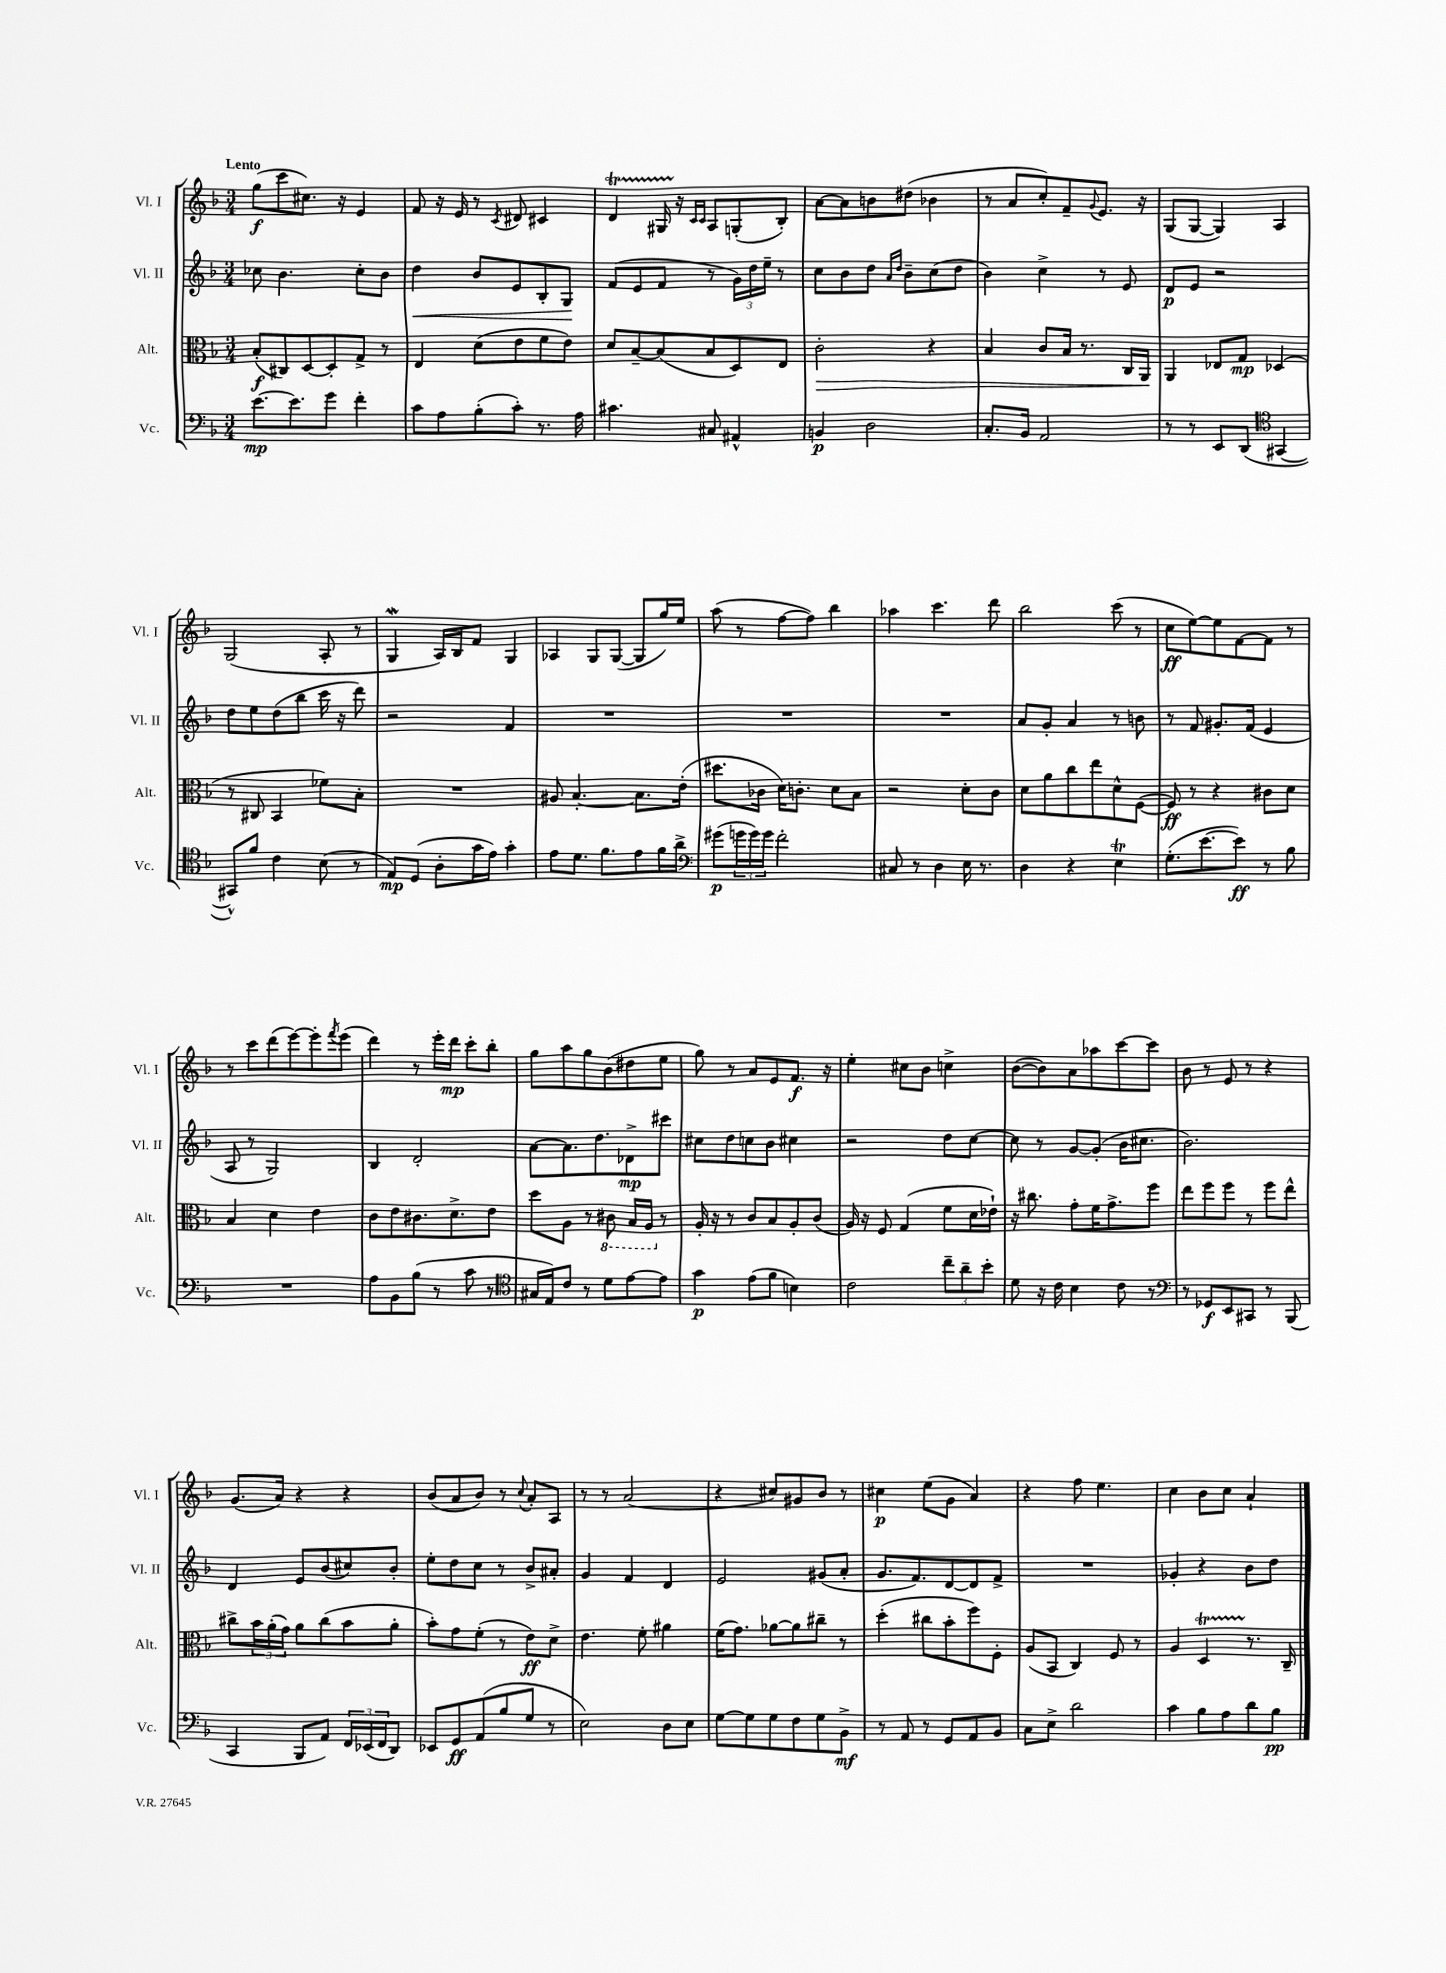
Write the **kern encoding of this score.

**kern	**dynam	**kern	**dynam	**kern	**dynam	**kern	**dynam
*part4	*part4	*part3	*part3	*part2	*part2	*part1	*part1
*staff4	*staff4	*staff3	*staff3	*staff2	*staff2	*staff1	*staff1
*I"Vc.	*	*I"Alt.	*	*I"Vl. II	*	*I"Vl. I	*
*I'Vc.	*	*I'Alt.	*	*I'Vl. II	*	*I'Vl. I	*
*clefF4	*	*clefC3	*	*clefG2	*	*clefG2	*
*k[b-]	*	*k[b-]	*	*k[b-]	*	*k[b-]	*
*M3/4	*	*M3/4	*	*M3/4	*	*M3/4	*
=1	=1	=1	=1	=1	=1	=1	=1
!	!	!	!	!	!	!LO:TX:a:B:t=Lento	!
[8.e\L	mp	(8B-'/L	f	8cc-X\	.	(8gg\L	f
.	.	8C#X/)	.	4.b-\	.	8ccc\	.
8.e\]	.	.	.	.	.	.	.
.	.	[8D/	.	.	.	8.cc#X\J)	.
8g\J	.	8D'/]	.	.	.	.	.
.	.	.	.	.	.	16r	.
4f'\	.	8G^/J	.	8cc-'\L	.	4e/	.
.	.	8r	.	8b-\J	.	.	.
=2	=2	=2	=2	=2	=2	=2	=2
!	!	!	!	!	!LO:HP:b	!	!
8c\L	.	4E/	.	4dd\	<	8f/	.
8A\	.	.	.	.	.	16r	.
.	.	.	.	.	.	16e/	.
(8B-'\	.	(8d\L	.	8b-/L	.	8r	.
.	.	.	.	.	.	8qc/	.
8c'\J)	.	8e\	.	8e/	.	8d#X/	.
8.r	.	8f\	.	8B-'/	.	4c#X/	.
.	.	8e\J)	.	8G/J	.	.	.
16A\	.	.	.	.	.	.	.
.	.	.	.	.	[	.	.
=3	=3	=3	=3	=3	=3	=3	=3
4.c#X\	.	8d/L	.	(8f/L	.	4dT/	.
.	.	[8B-~/	.	8e/	.	.	.
.	.	(8B-/]	.	8f/J	.	16G#XTTT/	.
.	.	.	.	.	.	16r	.
.	.	.	.	.	.	16qqc/LL	.
.	.	.	.	.	.	16qqc/JJ	.
8C#X/	.	8B-/	.	8r	.	8A/L	.
4AA#X^^/	.	8D/)	.	24g\LL)	.	(8Gn'/	.
.	.	.	.	24dd\	.	.	.
.	.	.	.	24ee~\JJ	.	.	.
.	.	8E/J	.	8r	.	8B-'/J)	.
=4	=4	=4	=4	=4	=4	=4	=4
!	!	!	!LO:HP:b	!	!	!	!
4BBn/	p	2c'\	>	8cc\L	.	[8a\L	.
.	.	.	.	8b-\	.	8a\]	.
2D\	.	.	.	8dd\J	.	8bn\	.
.	.	.	.	16qqa/LL	.	.	.
.	.	.	.	16qqdd/JJ	.	.	.
.	.	.	.	8b-~\L	.	(8dd#X\J	.
.	.	4r	.	(8cc\	.	4b-X\	.
.	.	.	.	8dd\J	.	.	.
=5	=5	=5	=5	=5	=5	=5	=5
8.C'/L	.	4B-/	.	4b-\)	.	8r	.
.	.	.	.	.	.	8a/L	.
16BB-/Jk	.	.	.	.	.	.	.
2AA/	.	8c/L	.	4cc^\	.	8cc'/)	.
.	.	16B-/Jk	.	.	.	8f~/	.
.	.	8.r	.	.	.	.	.
.	.	.	.	.	.	8qqg/	.
.	.	.	.	8r	.	8.e/J	.
.	.	16C/LL	.	8e/	.	.	.
.	.	16AA/JJ	.	.	.	16r	.
.	.	.	]	.	.	.	.
=6	=6	=6	=6	=6	=6	=6	=6
8r	.	4AA/	.	8d/L	p	(8G/L	.
8r	.	.	.	8e/J	.	[8G/J	.
8EE/L	.	8E-X/L	.	2r	.	4G/])	.
(8DD/J	.	8G/J	mp	.	.	.	.
*clefC4	*	*	*	*	*	*	*
[4GG#X/	.	(4D-X/	.	.	.	4A/	.
!!LO:LB:g=z
=7	=7	=7	=7	=7	=7	=7	=7
8GG#X^^/L])	.	8r	.	8dd\L	.	(2G/	.
8f/J	.	8C#X/	.	8ee\	.	.	.
4c\	.	4BB-/	.	(8dd\	.	.	.
.	.	.	.	8bb-\J	.	.	.
(8B-\	.	8f-X\L)	.	16ccc\	.	8A'/	.
.	.	.	.	16r	.	.	.
8r	.	8B-'\J	.	8ddd\)	.	8r	.
=8	=8	=8	=8	=8	=8	=8	=8
8E/L)	mp	2.r	.	2r	.	4GW/	.
(8D/J	.	.	.	.	.	.	.
8A'\L	.	.	.	.	.	16A/LL)	.
.	.	.	.	.	.	16B-/J	.
16g\L	.	.	.	.	.	8f/J	.
16e\JJ)	.	.	.	.	.	.	.
4g'\	.	.	.	4f/	.	4G/	.
=9	=9	=9	=9	=9	=9	=9	=9
8e\L	.	8A#X/	.	2.r	.	4A-X/	.
8.d\J	.	[4.B-'/	.	.	.	.	.
.	.	.	.	.	.	8G/L	.
8.f\L	.	.	.	.	.	.	.
.	.	.	.	.	.	([8G/J	.
8e\	.	8.B-\L]	.	.	.	8G/L]	.
16f\L	.	.	.	.	.	16gg/L)	.
16a^\JJ	.	(16e'\Jk	.	.	.	16ee/JJ	.
=10	=10	=10	=10	=10	=10	=10	=10
*clefF4	*	*	*	*	*	*	*
(8g#X\L	p	8.dd#X\L	.	2.r	.	(8aa\	.
24gn\L	.	.	.	.	.	8r	.
24g\)	.	.	.	.	.	.	.
.	.	16c-X\Jk	.	.	.	.	.
24g\JJ	.	.	.	.	.	.	.
2f'\	.	16d\KL)	.	.	.	[8ff\L	.
.	.	8.cn'\J	.	.	.	.	.
.	.	.	.	.	.	8ff\J])	.
.	.	8d\L	.	.	.	4bb-\	.
.	.	8B-\J	.	.	.	.	.
=11	=11	=11	=11	=11	=11	=11	=11
8C#X/	.	2r	.	2.r	.	4aa-X\	.
8r	.	.	.	.	.	.	.
4D\	.	.	.	.	.	4.ccc\	.
16E\	.	8d'\L	.	.	.	.	.
8.r	.	.	.	.	.	.	.
.	.	8c\J	.	.	.	8ddd\	.
=12	=12	=12	=12	=12	=12	=12	=12
4D\	.	8d\L	.	8a/L	.	2bb-\	.
.	.	8a\	.	8g'/J	.	.	.
4r	.	8cc\	.	4a/	.	.	.
.	.	8ee\	.	.	.	.	.
4Et\	.	8d^^\	.	8r	.	(8ccc\	.
.	.	([8F\J	.	8bn\	.	8r	.
=13	=13	=13	=13	=13	=13	=13	=13
(8.G'\L	.	8F/])	ff	8r	.	8cc\L	ff
.	.	8r	.	8f/	.	[8ee\)	.
[8.e\	.	.	.	.	.	.	.
.	.	4r	.	8.g#X'/L	.	8ee\]	.
8e\J])	ff	.	.	.	.	[8f\	.
.	.	.	.	(16f/Jk	.	.	.
8r	.	8c#X\L	.	4e/	.	8f\J]	.
8B-\	.	8d\J	.	.	.	8r	.
!!LO:LB:g=z
=14	=14	=14	=14	=14	=14	=14	=14
2.r	.	4B-/	.	8A/	.	8r	.
.	.	.	.	8r	.	8ccc\L	.
.	.	4d\	.	2G/)	.	(8ddd\	.
.	.	.	.	.	.	[8eee\)	.
.	.	4e\	.	.	.	8eee'\]	.
.	.	.	.	.	.	8qfff/	.
.	.	.	.	.	.	(8eee\J	.
=15	=15	=15	=15	=15	=15	=15	=15
8A\L	.	8c\L	.	4B-/	.	4ddd\)	.
8BB-\	.	8e\	.	.	.	.	.
(8B-\J	.	8.c#X\	.	2d'/	.	8r	.
8r	.	.	.	.	.	16eee'\LL	.
.	.	8.d^\	.	.	.	16ddd\JJ	mp
8c\	.	.	.	.	.	8ccc'\L	.
8r	.	8e\J	.	.	.	8bb-'\J	.
=16	=16	=16	=16	=16	=16	=16	=16
*clefC4	*	*	*	*	*	*	*
16G#X/LL	.	8dd\L	.	[8a\L	.	8gg\L	.
16E/J)	.	.	.	.	.	.	.
8c/J	.	8A\J	.	8.a\]	.	8aa\	.
8r	.	8r	.	.	.	8gg\	.
.	.	.	.	8.dd\	.	.	.
*	*	*8ba	*	*	*	*	*
8d\L	.	8C#X\	.	.	.	(8b-\	.
[8e\	.	16BB-/LL	.	8d-X^\	mp	8dd#X\	.
.	.	16AA/JJ	.	.	.	.	.
*	*	*X8ba	*	*	*	*	*
8e\J]	.	8r	.	8ccc#X\J	.	8ee\J	.
=17	=17	=17	=17	=17	=17	=17	=17
4g\	p	16A'/	.	8cc#X\L	.	8gg\)	.
.	.	16r	.	.	.	.	.
.	.	8r	.	8dd\	.	8r	.
(8e\L	.	8c/L	.	8ccn\	.	8a/L	.
8f\J	.	8B-/	.	8b-\J	.	8e/	.
4Bn\)	.	8A'/	.	4cc#X\	.	8.f/J	f
.	.	(8c/J	.	.	.	.	.
.	.	.	.	.	.	16r	.
=18	=18	=18	=18	=18	=18	=18	=18
2c\	.	16A/)	.	2r	.	4ee'\	.
.	.	16r	.	.	.	.	.
.	.	8F/	.	.	.	.	.
.	.	(4G/	.	.	.	8cc#X\L	.
.	.	.	.	.	.	8b-\J	.
12cc~\L	.	8f\L	.	8dd\L	.	4ccn^\	.
12a~\	.	.	.	.	.	.	.
.	.	16d\L	.	[8cc\J	.	.	.
12b-'\J	.	.	.	.	.	.	.
.	.	16e-X`\JJ)	.	.	.	.	.
=19	=19	=19	=19	=19	=19	=19	=19
8d\	.	16r	.	8cc\]	.	([8b-\L	.
.	.	8.cc#X\	.	.	.	.	.
16r	.	.	.	8r	.	8b-\])	.
16c\	.	.	.	.	.	.	.
4B-\	.	8g'\L	.	[8g/L	.	8a\	.
.	.	16f\K	.	(8g'/J]	.	8aa-X\	.
.	.	8.g^\	.	.	.	.	.
8c\	.	.	.	16b-\KL	.	[8ccc\	.
.	.	.	.	8.cc#X\J	.	.	.
8r	.	8ff\J	.	.	.	8ccc\J]	.
=20	=20	=20	=20	=20	=20	=20	=20
*clefF4	*	*	*	*	*	*	*
8r	.	8ee\L	.	2.b-\)	.	8b-\	.
8GG-X/L	f	8ff\	.	.	.	8r	.
8EE/	.	8ff\J	.	.	.	8e/	.
8CC#X/J	.	8r	.	.	.	8r	.
8r	.	8ff\L	.	.	.	4r	.
(8BBB-/	.	8ee^^\J	.	.	.	.	.
!!LO:LB:g=z
=21	=21	=21	=21	=21	=21	=21	=21
4CC/	.	8cc#X^\L	.	4d/	.	(8.g/L	.
.	.	24b-\L	.	.	.	.	.
.	.	(24a'\	.	.	.	.	.
.	.	.	.	.	.	16a/Jk)	.
.	.	24g\JJ)	.	.	.	.	.
8BBB-/L	.	8a\L	.	8e/L	.	4r	.
8AA/J)	.	(8cc#\	.	(8b-/	.	.	.
24FF/LL	.	8b-\	.	8cc#X/)	.	4r	.
(24EE-X/	.	.	.	.	.	.	.
24FF/J	.	.	.	.	.	.	.
8DD/J)	.	8a'\J	.	8b-'/J	.	.	.
=22	=22	=22	=22	=22	=22	=22	=22
8EE-X/L	.	8b-'\L)	.	8ee'\L	.	(8b-/L	.
8GG/	ff	8g\	.	8dd\	.	8a/	.
(8AA/	.	(8f'\J	.	8cc\J	.	8b-/J)	.
8B-/	.	8r	.	8r	.	8r	.
.	.	.	.	.	.	8qqcc/	.
8G/J	.	8e\L)	ff	8b-^/L	.	8a'/L	.
8r	.	8d^\J	.	8a#X'/J	.	8A/J	.
=23	=23	=23	=23	=23	=23	=23	=23
2E\)	.	4.e\	.	4g/	.	8r	.
.	.	.	.	.	.	8r	.
.	.	.	.	4f/	.	(2a/	.
.	.	8f'\	.	.	.	.	.
8D\L	.	4a#X\	.	4d/	.	.	.
8E\J	.	.	.	.	.	.	.
=24	=24	=24	=24	=24	=24	=24	=24
[8G\L	.	(16f\KL	.	2e/	.	4r	.
.	.	8.g\J)	.	.	.	.	.
8G\]	.	.	.	.	.	.	.
8G\	.	[8a-X\L	.	.	.	8cc#X/L)	.
8F\	.	8a-\]	.	.	.	8g#X/	.
8G\	.	8cc#X~\J	.	(8g#X/L	.	8b-/J	.
8BB-^\J	mf	8r	.	8a'/J	.	8r	.
=25	=25	=25	=25	=25	=25	=25	=25
8r	.	(4dd'\	.	8.g/L	.	4cc#X\	p
8AA/	.	.	.	.	.	.	.
.	.	.	.	8.f/)	.	.	.
8r	.	8cc#X\L	.	.	.	(8ee\L	.
8GG/L	.	8b-'\	.	[8d/	.	8g\J	.
8AA/	.	8ff\)	.	8d/]	.	4a/)	.
8BB-/J	.	8F'\J	.	8f^/J	.	.	.
=26	=26	=26	=26	=26	=26	=26	=26
8C\L	.	(8A/L	.	2.r	.	4r	.
8E^\J	.	8BB-/J	.	.	.	.	.
2d\	.	4C/)	.	.	.	8ff\	.
.	.	.	.	.	.	4.ee\	.
.	.	8F/	.	.	.	.	.
.	.	8r	.	.	.	.	.
=27	=27	=27	=27	=27	=27	=27	=27
4c\	.	4A/	.	4g-X'/	.	4cc\	.
8B-\L	.	4DT/	.	4r	.	8b-\L	.
8A\	.	.	.	.	.	8cc\J	.
8d\	.	8.r	.	8b-\L	.	4a`/	.
8B-\J	pp	.	.	8dd\J	.	.	.
.	.	16C~/	.	.	.	.	.
==	==	==	==	==	==	==	==
*-	*-	*-	*-	*-	*-	*-	*-
